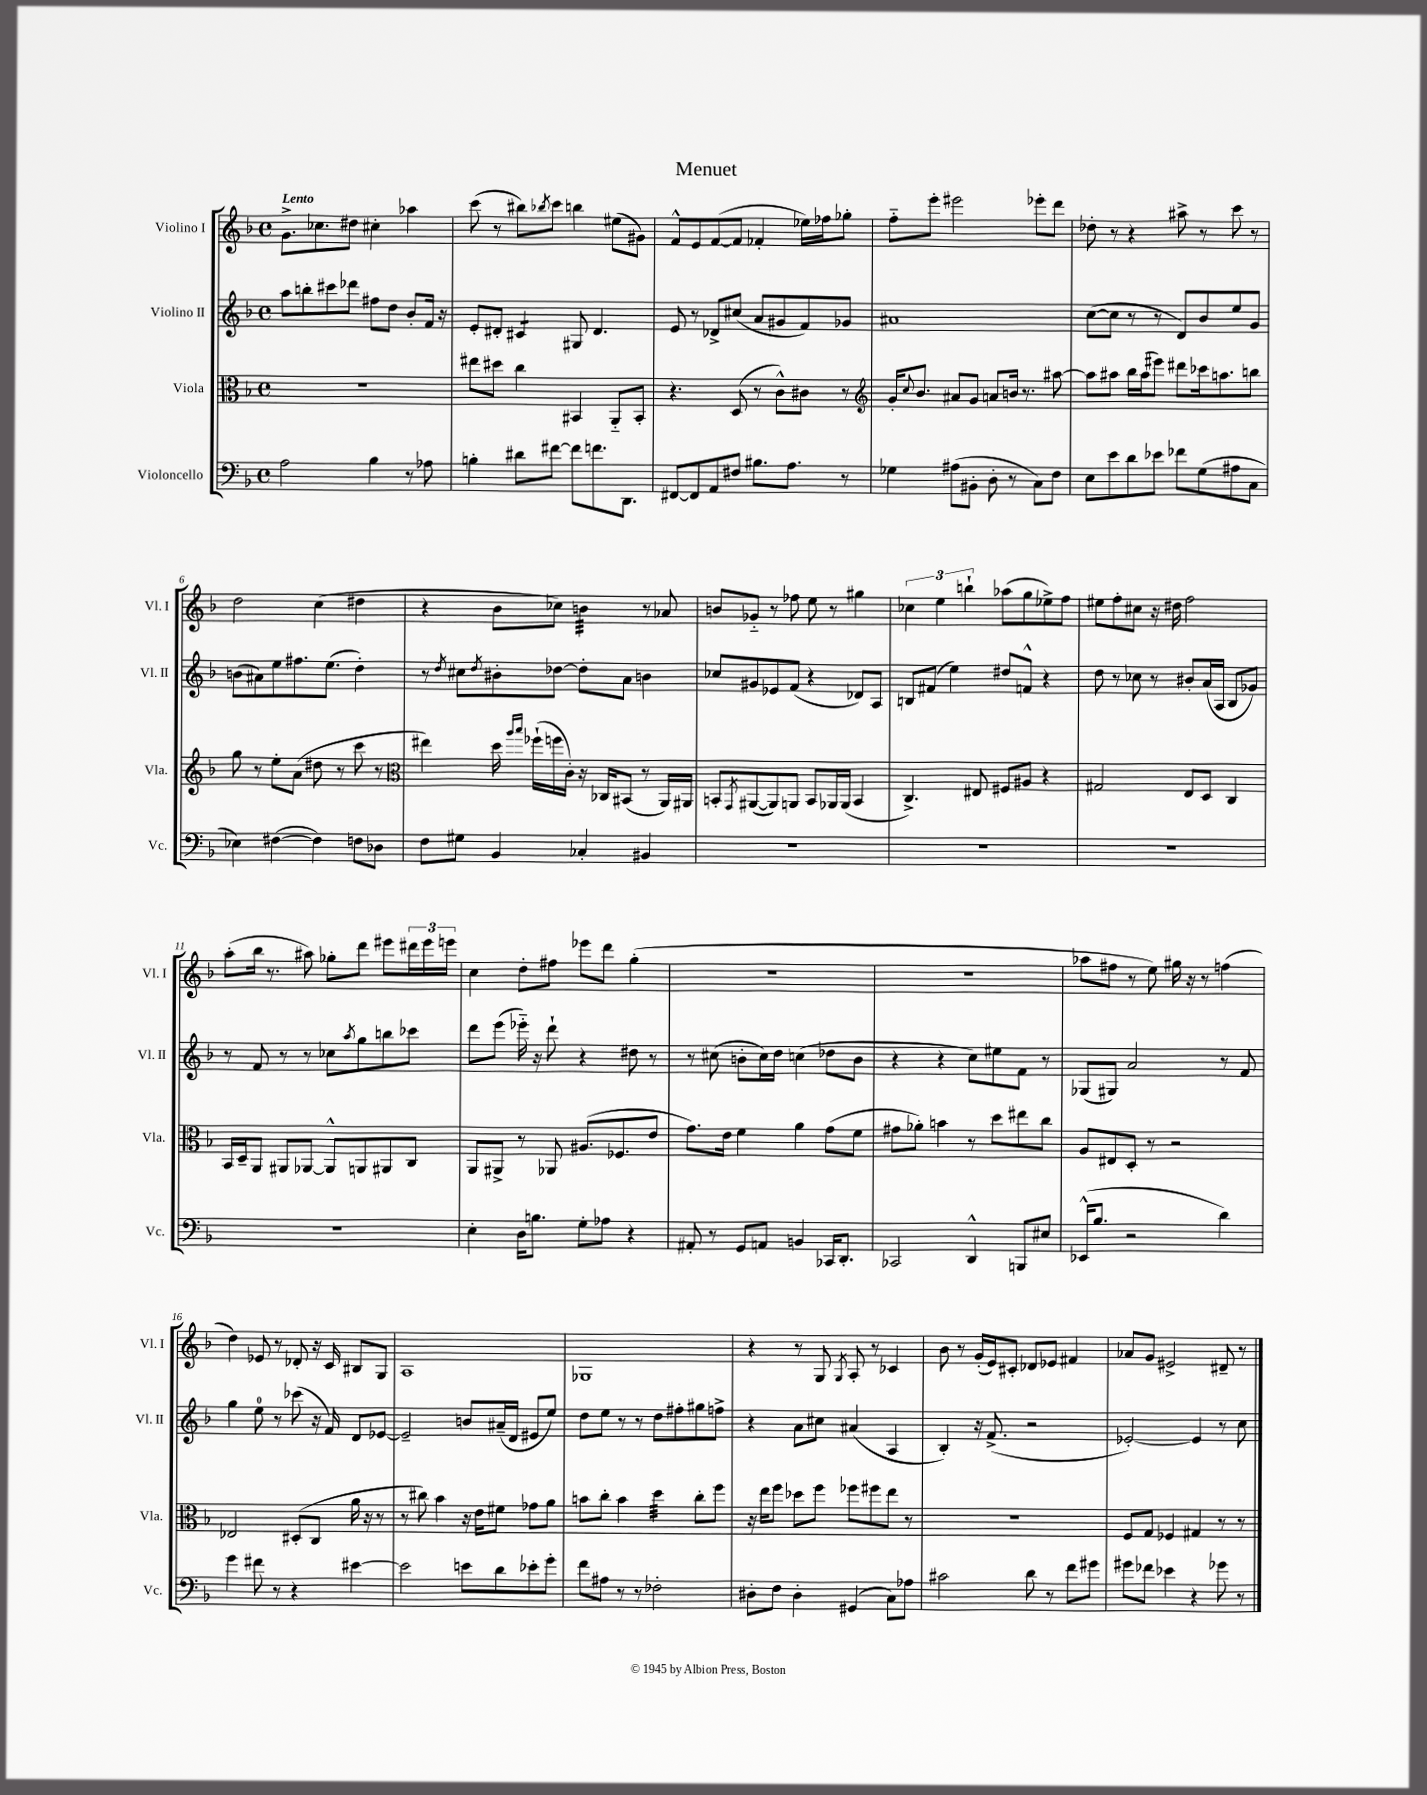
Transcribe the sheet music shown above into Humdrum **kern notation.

**kern	**kern	**kern	**kern
*staff4	*staff3	*staff2	*staff1
*clefF4	*clefC3	*clefG2	*clefG2
*k[b-]	*k[b-]	*k[b-]	*k[b-]
*M4/4	*M4/4	*M4/4	*M4/4
*met(c)	*met(c)	*met(c)	*met(c)
2A\	1r	8aa\L	8.g^\L
.	.	8bb'\	.
.	.	.	8.cc-\
.	.	8ccc#\	.
.	.	8ddd-\J	8dd#\J
4B-\	.	8ff#\L	4cc#'\
.	.	8dd\J	.
8r	.	8b-'/L	4aa-\
8A-\	.	16f/Jk	.
.	.	16r	.
=	=	=	=
4B'\	8ee#\L	8e'/L	(8ccc\
.	8dd#\J	8d#'/J	8r
8d#\L	4cc\	4c#/	8bb#\L)
.	.	.	8qbb-/
[8f#\J	.	.	8ccc\J
8f#\]L	4BB#/	8G#/	4bb\
8.f\	.	4.d#/	.
.	8AA'~/L	.	(8ee#\L
8.DD\J	.	.	.
.	8BB#'/J	.	8g#\J)
=	=	=	=
[8FF#/L	4.r	8e/	8f^^/L
8FF#/]	.	8r	8e/
8AA/	.	8d-^/L	([8f/
8F#/J	(8D/	(8cc#/J	8f/]J
8.B#\L	8r	8a/L	4f-'/
.	8c^^\L)	8g#/	.
8.A\J	.	.	.
.	8c#\J	8f/)	16ee-\LL)
.	.	.	16ff-\J
8r	8r	8g-/J	8gg-'\J
=	=	=	=
*	*clefG2	*	*
4G-\	16g'/LK	1a#	8ff'~\L
.	8qqcc/	.	.
.	8.b-/J	.	.
.	.	.	8eee'\J
(8A#\L	8a#/L	.	2eee#\
8BB#'\J	8g/J	.	.
8D'\	8a/L	.	.
8r	16b/Jk	.	.
.	8.r	.	.
8C\L)	.	.	8eee-'\L
8F\J	[8aa#\	.	8ddd\J
=	=	=	=
8E\L	8aa#\]L	([8cc\L	8dd-'\
8e\	8aa#\J	8cc\]J	8r
8d\	16bb-\LL	8r	4r
.	(16aa#\J	.	.
8e-\J	8eee#\J)	8r	.
8f-\L	8ddd#\L	8d/L)	8aa#^\
(8G\	16ccc-\k	8b-/	8r
.	8.aa\	.	.
8A#\	.	8ee/	8ccc\
8C\J	8bb\J	8g/J	8r
=	=	=	=
4E-\)	8gg\	(8b\L	2dd\
.	8r	8a#\)	.
([4F#\	8ee'\L	8ee\	.
.	(8a\J	8.ff#\	.
4F#\])	8dd#\	.	(4cc\
.	.	(8.ee\J	.
.	8r	.	.
8F\L	8ccc\	4dd'\)	4dd#\
8D-\J	8r	.	.
=	=	=	=
*	*clefC3	*	*
8F\L	4ee#\)	8r	4r
.	.	8qdd/	.
8G#\J	.	8cc#\L	.
.	.	8qdd/	.
4BB-/	16dd\	8b#'\	8b-\L
.	16qqaa/LL	.	.
.	16qqbb-/JJ	.	.
.	(16ff-`\LL	.	.
.	16ff\	[8dd-\J	8cc-\J)
.	16c'\JJ)	.	.
4C-'/	16r	8dd-'\]L	4b\
.	16C-/LK	.	.
.	(8BB#/J	8a\J	.
4BB#/	8r	4b\	8r
.	16AA/LL)	.	8a-/
.	16AA#/JJ	.	.
=	=	=	=
1r	8BB'/L	8cc-/L	8b/L
.	8qGG/	.	.
.	([8AA#/	8g#/	8g-'~/J
.	8AA#/])	8e-/	8r
.	8AA/J	(8f/J	8ff-\
.	8BB/L	4r	8ee\
.	16AA-/L	.	8r
.	(16AA-/JJ	.	.
.	4BB/	8d-/L)	4gg#\
.	.	8A/J	.
=	=	=	=
1r	4.C^/)	8B/L	6cc-\
.	.	(8f#/J	.
.	.	.	6ee\
.	.	4ee\)	.
.	.	.	6bb`\
.	8E#/	.	.
.	8F#/L	8dd#/L	(8aa-\L
.	8A#/J	8f^^/J	8gg\
.	4r	4r	8ee-^\)
.	.	.	8ff\J
=	=	=	=
1r	2G#/	8dd\	8ee#\L
.	.	8r	8ff'\
.	.	8cc-\	8cc#\J
.	.	8r	16r
.	.	.	16dd#\
.	8E/L	8b#'/L	2ff\
.	8D/J	(16a/L	.
.	.	16A/JJ	.
.	4C/	8B-/L	.
.	.	8g-/J)	.
=	=	=	=
1r	16BB-/LL	8r	(8aa'\L
.	16D~/J	.	.
.	8AA/J	8f/	16bb-\Jk
.	.	.	8.r
.	8AA#/L	8r	.
.	[8AA-/J	8r	8aa#\)
.	8AA-^^/]L	8cc-\L	8gg-'\L
.	.	8qaa/	.
.	8AA/	8gg\	8ddd\J
.	8AA#/	8bb\	8eee#\L
.	8C/J	8ccc-\J	24ddd#\L
.	.	.	24eee#\
.	.	.	24eee\JJ
=	=	=	=
4E'\	8AA/L	8ddd\L	4cc\
.	8AA#^/J	(8eee\J	.
16D\LK	8r	16eee-'~\)	8dd'\L
8.B\J	.	16r	.
.	8AA-/	8ddd`\	8ff#\J
8G'\L	(8.A#/L	4r	8eee-\L
8A-\J	.	.	8ddd\J
.	8.F-/	.	.
4r	.	8dd#\	(4gg'\
.	8e/J	8r	.
=	=	=	=
8AA#'/	8.g\L)	8r	1r
8r	.	(8cc#\	.
.	16e\Jk	.	.
8GG/L	4f\	8b'\L	.
8AA/J	.	16cc#\L)	.
.	.	16dd\JJ	.
4BB/	4a\	(4cc\	.
16CC-/LK	(8g\L	8dd-\L	.
8.DD'/J	.	.	.
.	8f\J	8b\J	.
=	=	=	=
2CC-/	8g#\L	4r	1r
.	8a-'\J)	.	.
.	4b\	4r	.
4DD^^/	8r	8cc\L)	.
.	8dd\L	8ee#\	.
8BBB/L	8ee#\	8f\J	.
8E#/J	8cc\J	8r	.
=	=	=	=
(16EE-^^/LK	8A/L	(8G-/L	8aa-\L
8.B-/J	.	.	.
.	8E#/	8G#/J)	8ff#\J
2r	8D'/J	2a/	8r
.	8r	.	8ee\)
.	2r	.	16gg#\
.	.	.	16r
.	.	.	8r
4d\)	.	8r	(4ff\
.	.	8f/	.
=	=	=	=
4g\	2E-/	4gg\	4dd\)
8f#\	.	8ee\	8e-/
8r	.	8r	8r
4r	(8D#'/L	(8ccc-\	8d-'/
.	8C/J	16r	16r
.	.	16f/)	16c/
[4e#\	16a\	8d/L	8B#/L
.	16r	.	.
.	8r	[8e-/J	8G/J
=	=	=	=
2e#\]	8r	2e-~/]	1A
.	8cc#\)	.	.
.	4b-\	.	.
8e\L	16r	8b/L	.
.	16e\LK	.	.
8d\	8f#\J	(16a#~/L	.
.	.	16d/JJ	.
8e-'\	8g-\L	8e#/L	.
8g'\J	8a\J	8ee/J)	.
=	=	=	=
8f\L	8b\L	8dd\L	1G-
8A#\J	8cc'\J	8ee\J	.
8r	4b\	8r	.
8r	.	8r	.
2F-'\	4dd\	8dd\L	.
.	.	8ff#'\	.
.	8cc'\L	8gg#\	.
.	8ff\J	8ff^\J	.
=	=	=	=
8D#'\L	16r	4r	4r
.	16ee\LK	.	.
8F\J	8ff\J	.	.
4D#'\	8dd-\L	8a\L	8r
.	8ff\J	8cc#\J	8G/
.	.	.	8qG/
(4GG#/	8ff-\L	(4a#/	8A'/
.	8ff#\	.	8r
8C\L)	8ee\J	4A/	4c-/
8A-\J	8r	.	.
=	=	=	=
2c#\	1r	4B-'/)	8b-\
.	.	.	8r
.	.	16r	(16g'/LL
.	.	(8.f^/	16e/J)
.	.	.	8c#'/J
8d\	.	2r	8d-/L
8r	.	.	8e-/J
8f\L	.	.	4f#/
8g#\J	.	.	.
=	=	=	=
8g#\L	8F/L	[2e-'/)	8a-/L
8f-\J	8G/J	.	8g/J
4e-\	4F-/	.	2e#^/
4r	4G#/	4e-/]	.
8g-\	8r	8r	8d#~/
8r	8r	8cc\	8r
==	==	==	==
*-	*-	*-	*-
